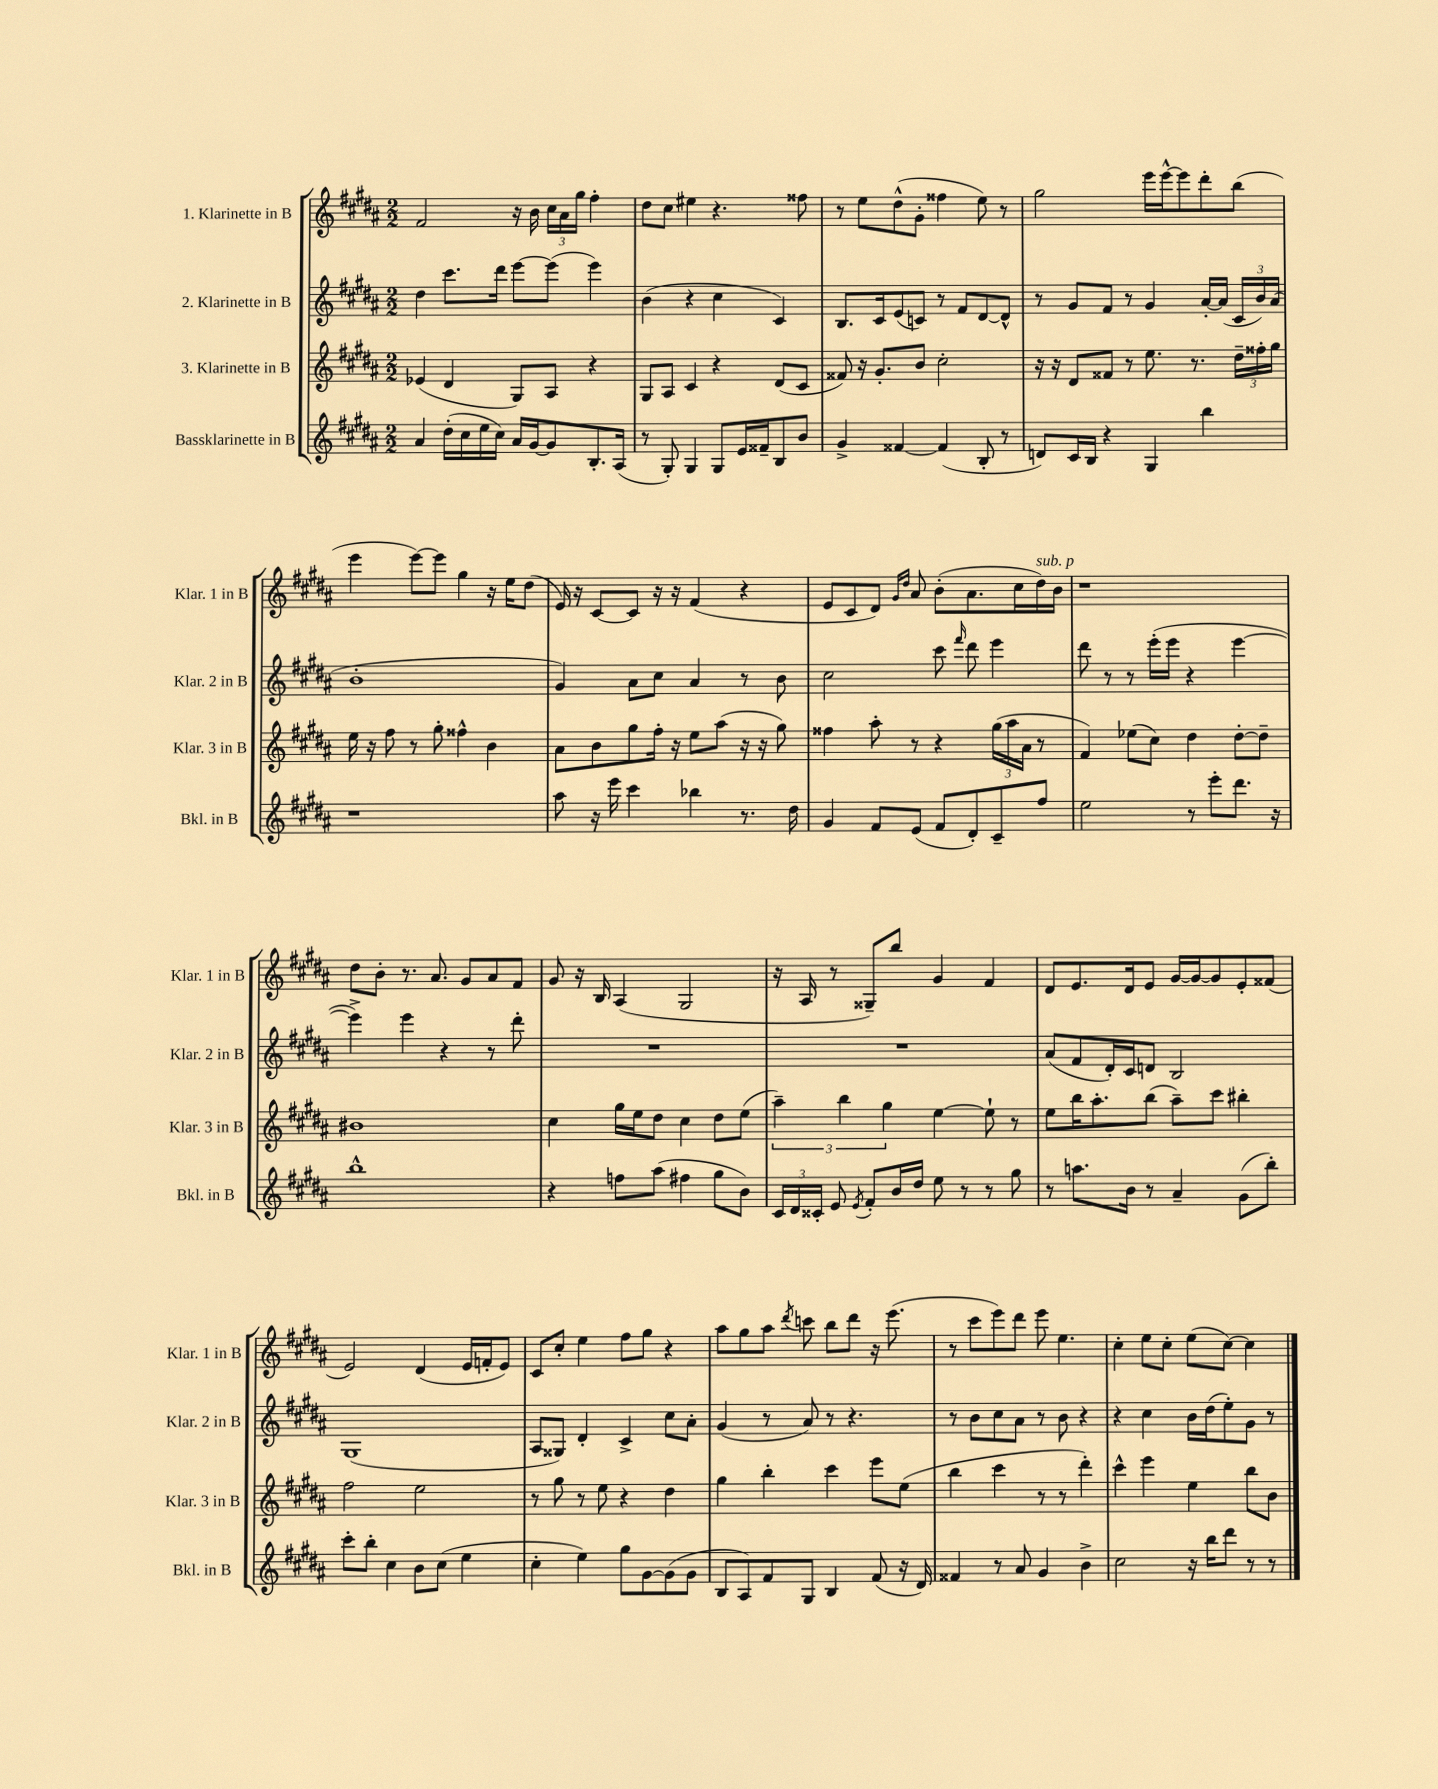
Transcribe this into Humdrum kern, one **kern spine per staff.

**kern	**kern	**kern	**kern
*staff4	*staff3	*staff2	*staff1
*clefG2	*clefG2	*clefG2	*clefG2
*k[f#c#g#d#a#]	*k[f#c#g#d#a#]	*k[f#c#g#d#a#]	*k[f#c#g#d#a#]
*M2/2	*M2/2	*M2/2	*M2/2
4a#	(4e-	4dd#	2f#
(16dd#'	4d#	8.ccc#	.
16cc#	.	.	.
16ee	.	.	.
16cc#)	.	16ddd#	.
16a#	8G#)	[8eee	16r
[16g#	.	.	16b
8g#]	8A#	(8eee]	24cc#
.	.	.	24a#
.	.	.	24gg#
8.B'	4r	4eee)	4ff#'
(16A#	.	.	.
=	=	=	=
8r	8G#	(4b	8dd#
8G#')	8A#	.	8cc#
4G#	4c#	4r	4ee#
8G#	4r	4cc#	4.r
16e	.	.	.
16f##~	.	.	.
8B	(8d#	4c#)	.
8b	8c#	.	8ff##
=	=	=	=
4g#^	8f##)	8.B	8r
.	16r	.	8ee
.	8.g#'	16c#	.
[4f##	.	(8e	(8dd#^^
.	8b	8c)	8g#'
(4f##]	2cc#'	8r	4ff##
.	.	8f#	.
8B'	.	[8d#	8ee)
8r	.	8d#^^]	8r
=	=	=	=
8d)	16r	8r	2gg#
.	16r	.	.
16c#	8d#	8g#	.
16B	.	.	.
4r	8f##	8f#	.
.	8r	8r	.
4G#	8.ee	4g#	16eee
.	.	.	[16eee^^
.	.	.	8eee]
.	8.r	.	.
4bb	.	[16a#'	8ddd#'
.	.	(16a#]	.
.	24dd#~	24c#	(8bb
.	24ff##'	24b)	.
.	24gg#	(24a#	.
=	=	=	=
1r	16ee	1b'	4eee
.	16r	.	.
.	8ff#	.	.
.	8r	.	[8eee)
.	8gg#'	.	8eee]
.	4ff##^^	.	4gg#
.	4b	.	16r
.	.	.	16ee
.	.	.	(8dd#
=	=	=	=
8aa#	8a#	4g#)	16e)
.	.	.	16r
16r	8b	.	[8c#
16eee	.	.	.
4ccc#	8gg#	8a#	8c#]
.	16ff#'	8cc#	16r
.	16r	.	16r
4bb-	8ee	4a#	(4f#
.	(8aa#	.	.
8.r	16r	8r	4r
.	16r	.	.
.	8gg#)	8b	.
16dd#	.	.	.
=	=	=	=
4g#	4ff##	2cc#	8e
.	.	.	8c#
8f#	8aa#'	.	8d#)
.	.	.	16qqg#
.	.	.	16qqdd#
(8e	8r	.	8a#
8f#	4r	8ccc#	(8b'
.	.	16qqfff#	.
8d#')	.	8ddd#	8.a#
8c#~	(24gg#	4eee	.
.	24aa#	.	.
.	.	.	16cc#
.	24a#	.	.
8ff#	8r	.	16dd#)
.	.	.	16b
=	=	=	=
2ee	4f#)	8ddd#	1r
.	.	8r	.
.	(8ee-	8r	.
.	8cc#)	(16eee'	.
.	.	16eee	.
8r	4dd#	4r	.
8eee'	.	.	.
8.ddd#	[8dd#'	[4eee	.
.	8dd#~]	.	.
16r	.	.	.
=	=	=	=
1bb^^	1b#	4eee^])	8dd#
.	.	.	8b'
.	.	4eee	8.r
.	.	.	8.a#
.	.	4r	.
.	.	.	8g#
.	.	8r	8a#
.	.	8ddd#'	8f#
=	=	=	=
4r	4cc#	1r	8g#
.	.	.	16r
.	.	.	16B
8ff	16gg#	.	(4A#
.	16ee	.	.
(8aa#	8dd#	.	.
4ff#	4cc#	.	2G#
8gg#	8dd#	.	.
8b)	(8ee	.	.
=	=	=	=
24c#	6aa#~)	1r	16r
24d#	.	.	.
.	.	.	16A#
24c##'	.	.	.
8e	.	.	8r
.	6bb	.	.
8qe	.	.	.
8f#'	.	.	8G##~)
.	6gg#	.	.
16b	.	.	8bb
16dd#	.	.	.
8ee	[4ee	.	4g#
8r	.	.	.
8r	8ee`]	.	4f#
8gg#	8r	.	.
=	=	=	=
8r	8ee	(8a#	8d#
8.aa	16bb	8f#	8.e
.	8.aa#'	.	.
.	.	16d#')	.
16b	.	16c#	16d#
8r	(8bb	8d	8e
4a#~	8aa#~)	2B	[16g#
.	.	.	16g#_
.	8ccc#	.	8g#]
(8g#	4bb#'	.	8e'
8bb')	.	.	(8f##
=	=	=	=
8ccc#'	2ff#	(1G#	2e)
8bb'	.	.	.
4cc#	.	.	.
8b	2ee	.	(4d#
(8cc#	.	.	.
4ee	.	.	16e
.	.	.	16f'
.	.	.	8e)
=	=	=	=
4cc#'	8r	8A#	8c#
.	8gg#	8G##)	8cc#'
4ee)	8r	4d#'	4ee
.	8ee	.	.
8gg#	4r	4c#^	8ff#
[8g#	.	.	8gg#
(8g#]	4dd#	8cc#	4r
8g#	.	8a#'	.
=	=	=	=
8B	4gg#	(4g#	8aa#
8A#)	.	.	8gg#
8f#	4bb'	8r	8aa#
.	.	.	8qddd#
8G#	.	8a#)	8ccc
4B	4ccc#	8r	8bb
.	.	4.r	8ddd#
(8f#	8eee	.	16r
.	.	.	(8.eee
16r	(8ee	.	.
16d#)	.	.	.
=	=	=	=
4f##	4bb	8r	8r
.	.	8b	8ccc#
8r	4ccc#	8cc#	8eee)
8a#	.	8a#	8ddd#
4g#	8r	8r	8eee
.	8r	8b	4.ee
4b^	4ddd#')	4r	.
=	=	=	=
2cc#	4ccc#^^	4r	4cc#'
.	4eee	4cc#	8ee
.	.	.	8cc#'
16r	4ee	16b	(8ee
16bb	.	(16dd#	.
8ddd#	.	8ee')	[8cc#)
8r	8bb	8g#	4cc#]
8r	8b	8r	.
==	==	==	==
*-	*-	*-	*-
